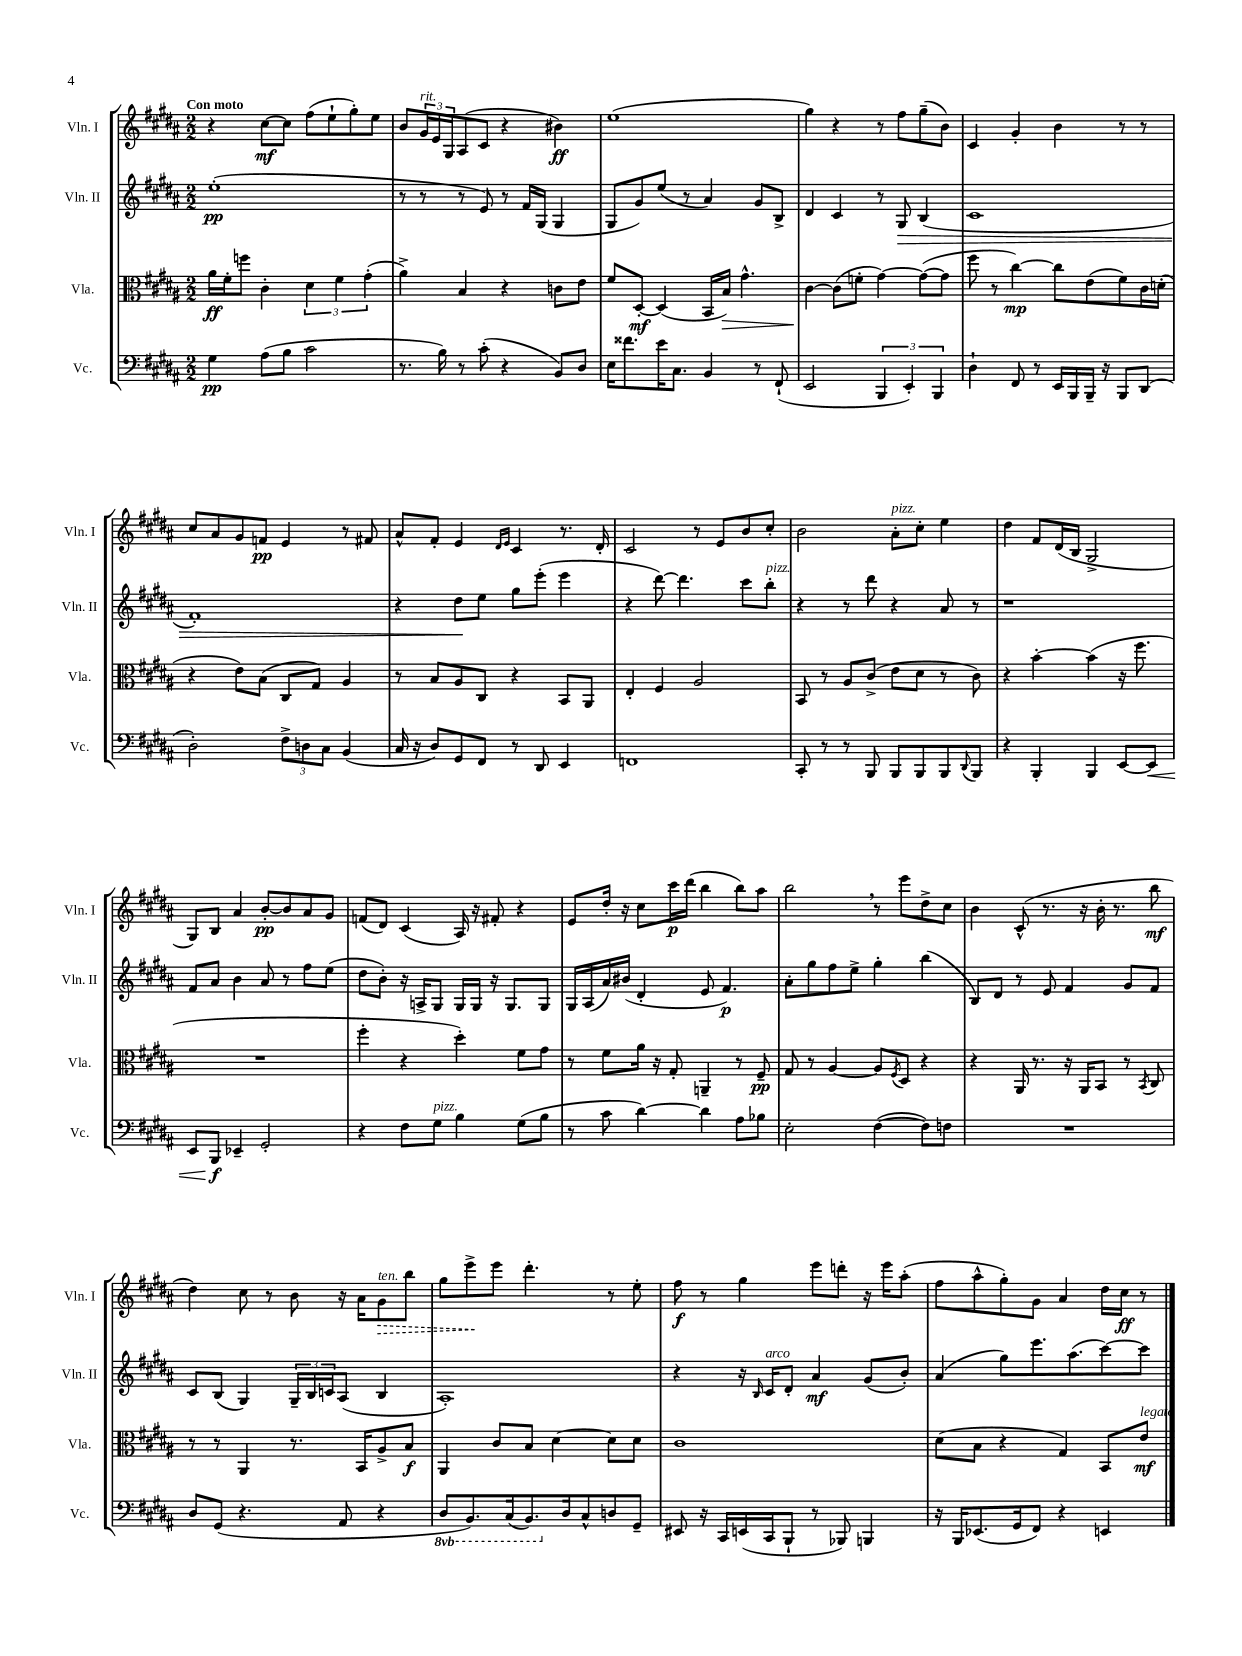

**kern	**kern	**kern	**kern
*staff4	*staff3	*staff2	*staff1
*clefF4	*clefC3	*clefG2	*clefG2
*k[f#c#g#d#a#]	*k[f#c#g#d#a#]	*k[f#c#g#d#a#]	*k[f#c#g#d#a#]
*M2/2	*M2/2	*M2/2	*M2/2
4G#	16a#	(1ee'	4r
.	16f#'	.	.
.	8ff	.	.
(8A#	4c#'	.	[8cc#
8B	.	.	8cc#]
2c#	6d#	.	(8ff#
.	.	.	8ee`
.	6f#	.	.
.	.	.	8gg#')
.	(6g#'	.	.
.	.	.	8ee
=	=	=	=
8.r	4a#^)	8r	8b
.	.	8r	24g#
.	.	.	24e
16B)	.	.	.
.	.	.	24G#
8r	4B	8r	(8A#
(8c#'	.	8e)	8c#
4r	4r	8r	4r
.	.	16f#	.
.	.	(16G#	.
8BB)	8c	4G#	4b#)
8D#	8e	.	.
=	=	=	=
16E	8f#	8G#	(1ee
8.f##	.	.	.
.	[8D#'	8g#)	.
16e	(4D#]	(8ee	.
8.C#	.	.	.
.	.	8r	.
4BB	16BB	4a#)	.
.	16B)	.	.
.	4.g#^^	.	.
8r	.	8g#	.
(8FF#`	.	8B^	.
=	=	=	=
2EE	[4c#	4d#	4gg#)
.	(8c#]	4c#	4r
.	8f'	.	.
6BBB	[4g#)	8r	8r
.	.	8G#	8ff#
6EE')	.	.	.
.	(8g#_	(4B	(8gg#~
6BBB	.	.	.
.	8g#]	.	8b)
=	=	=	=
4D#`	8ff#	1c#	4c#
.	8r	.	.
8FF#	[4cc#)	.	4g#'
8r	.	.	.
16EE	8cc#]	.	4b
16BBB	.	.	.
16BBB~	(8e	.	.
16r	.	.	.
8BBB	8f#)	.	8r
(8DD#	16c#	.	8r
.	(16d'	.	.
=	=	=	=
2D#')	4r	1f#')	8cc#
.	.	.	8a#
.	8e)	.	8g#
.	(8B	.	8f
12F#^	8C#	.	4e
12D	.	.	.
.	8G#)	.	.
12C#	.	.	.
(4BB	4A#	.	8r
.	.	.	8f#
=	=	=	=
16C#	8r	4r	8a#^^
16r	.	.	.
8D#)	8B	.	8f#'
8GG#	8A#	8dd#	4e
8FF#	8C#	8ee	.
.	.	.	16qqd#
.	.	.	16qqe
8r	4r	8gg#	4c#
8DD#	.	(8eee'	.
4EE	8BB	4eee	8.r
.	8AA#	.	.
.	.	.	16d#'
=	=	=	=
1FF	4E'	4r	2c#
.	4F#	[8ddd#)	.
.	.	4.ddd#]	.
.	2A#	.	8r
.	.	.	8e
.	.	8ccc#	8b
.	.	8bb'	8cc#'
=	=	=	=
8CC#'	8BB	4r	2b
8r	8r	.	.
8r	8A#	8r	.
8BBB	(8c#^	8ddd#	.
8BBB	8e	4r	8a#'
8BBB	8d#	.	8cc#'
8BBB	8r	8a#	4ee
8qqDD#	.	.	.
8BBB	8c#)	8r	.
=	=	=	=
4r	4r	1r	4dd#
4BBB'	[4b'	.	8f#
.	.	.	(16d#
.	.	.	16B
4BBB	(4b]	.	2G#^
[8EE	16r	.	.
.	8.ff#	.	.
8EE]	.	.	.
=	=	=	=
8EE	1r	8f#	8G#)
8BBB	.	8a#	8B
4EE-~	.	4b	4a#
2GG#'	.	8a#	[8b'
.	.	8r	8b]
.	.	8ff#	8a#
.	.	(8ee	8g#
=	=	=	=
4r	4ff#'	8dd#	(8f
.	.	8b')	8d#)
8F#	4r	16r	(4c#
.	.	16A^	.
8G#	.	8G#	.
4B	4dd#')	16G#	16A#)
.	.	16G#	16r
.	.	16r	8f#'
.	.	8.G#	.
(8G#	8f#	.	4r
8B	8g#	8G#	.
=	=	=	=
8r	8r	16G#	8e
.	.	(16A#	.
8c#	8f#	16a#)	16dd#'
.	.	(16b#	16r
[4d#)	16a#	4d#'	8cc#
.	16r	.	.
.	8G#'	.	16ccc#
.	.	.	(16ddd#
4d#]	4AA~	8e	4bb
.	.	4.f#)	.
8A#	8r	.	8bb)
8B-	8F#~	.	8aa#
=	=	=	=
2E'	8G#	8a#'	2bb
.	8r	8gg#	.
.	[4A#	8ff#	.
.	.	8ee^	.
([4F#	8A#]	4gg#'	8r
.	8qF#	.	.
.	8D#	.	8eee
8F#])	4r	(4bb	8dd#^
8F	.	.	8cc#
=	=	=	=
1r	4r	8B)	4b
.	.	8d#	.
.	16AA#	8r	(8c#^^
.	8.r	.	.
.	.	8e	8.r
.	16r	4f#	.
.	16AA#	.	16r
.	8BB	.	16b'
.	.	.	8.r
.	8r	8g#	.
.	8qBB	.	.
.	8C#	8f#	8bb
=	=	=	=
8D#	8r	8c#	4dd#)
(8GG#	8r	(8B	.
4.r	4AA#	4G#)	8cc#
.	.	.	8r
.	8.r	24G#~	8b
.	.	24B	.
.	.	24c	.
8AA#	.	(8A#	16r
.	16BB	.	16a#
4r	8A#^	4B	8g#
.	8B	.	8bb
=	=	=	=
8DD#	4AA#	1A#')	8gg#
8.BBB)	.	.	8eee^
.	8c#	.	8eee
(16CC#	.	.	.
8.BBB)	8B	.	4.ddd#'
.	[4d#	.	.
16D#	.	.	.
8C#^^	.	.	.
8D	8d#]	.	8r
8GG#~	8d#	.	8ee'
=	=	=	=
8EE#	1c#	4r	8ff#
16r	.	.	8r
16CC#	.	.	.
(16EE	.	16r	4gg#
.	.	16qqB	.
16CC#	.	16c#	.
8BBB`	.	8d#'	.
8r	.	4a#	8eee
8BBB-)	.	.	8ddd'
4BBB	.	(8g#	16r
.	.	.	16eee
.	.	8b')	(8aa#'
=	=	=	=
16r	(8d#	(4a#	8ff#
16BBB	.	.	.
(8.EE-	8B	.	8aa#^^
.	4r	8gg#)	8gg#')
16GG#	.	.	.
8FF#)	.	8.eee	8g#
4r	4G#)	.	4a#
.	.	(8.aa#	.
4EE	8BB	[8ccc#)	16dd#
.	.	.	16cc#
.	8e	8ccc#]	8r
==	==	==	==
*-	*-	*-	*-
